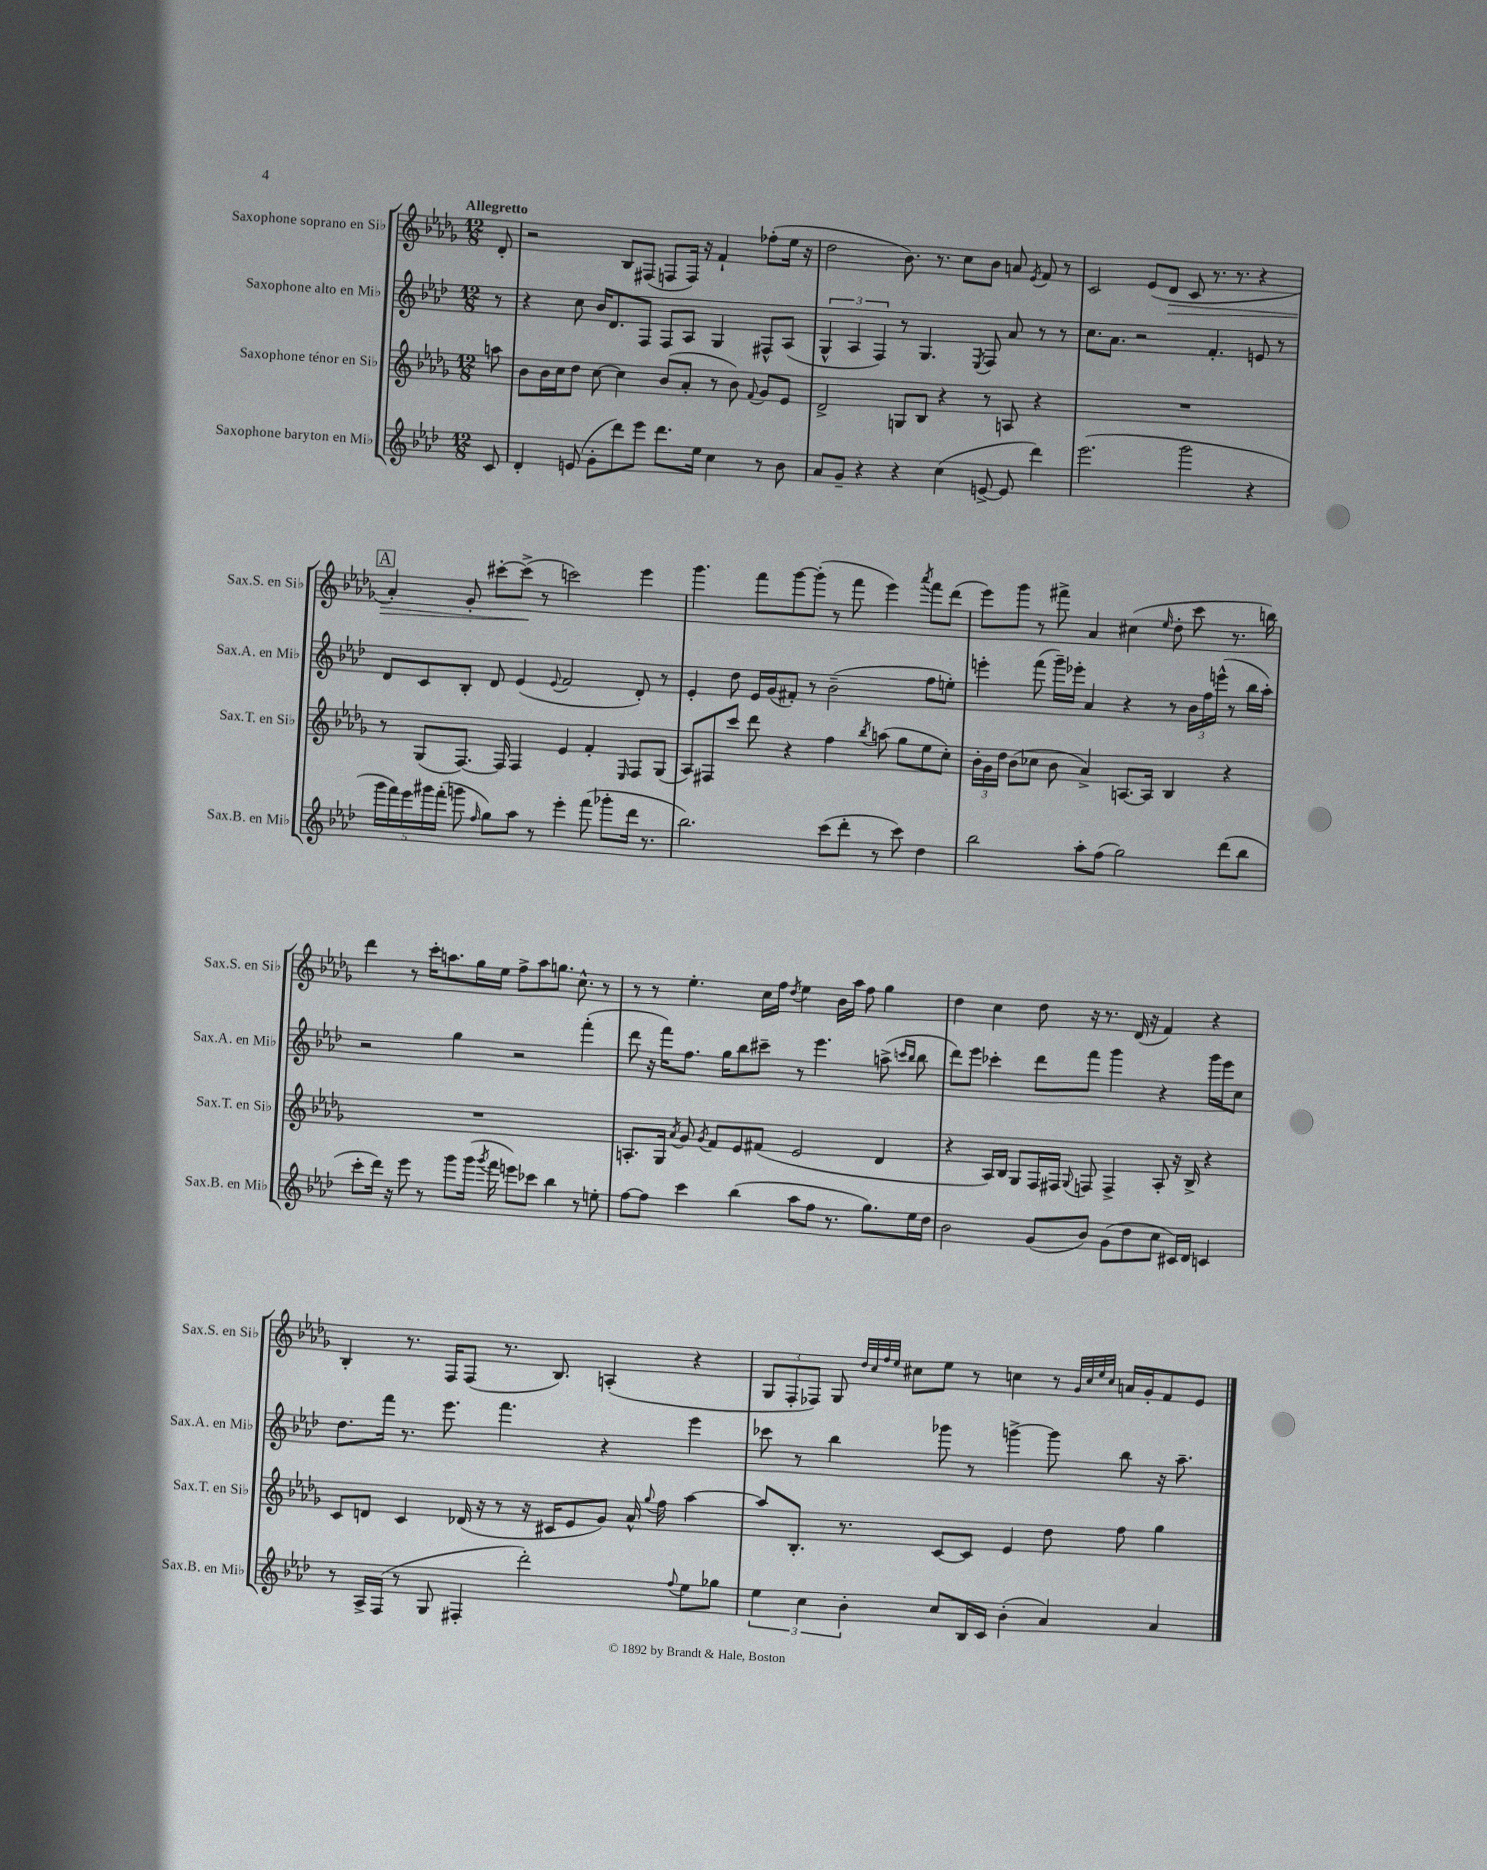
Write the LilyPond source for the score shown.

<<
\new StaffGroup <<
\new Staff = "s0" \with { instrumentName = "Saxophone soprano en Sib" shortInstrumentName = "Sax.S. en Sib" } {
    \clef treble \key des \major \numericTimeSignature \time 12/8 \partial 8 \tempo "Allegretto"
    \autoBeamOff des'8-. |
    r2 bes8[ fis8]( f8[ f16]) r16 f'4-! fes''8[-.( ees''16] r16 |
    des''2 bes'8.) r8. c''8[ bes'8] a'8 \acciaccatura { ees'8 } f'8 r8 |
    c'2 ees'8[( des'8]\> c'8 r8. r8. r4 |
    \mark \markup { \box "A" } aes'4-.) ges'8-. cis'''8[~-. cis'''8]->\!( r8 c'''2) ees'''4 |
    ges'''4. f'''8[ ges'''8~ ges'''8]-.( r8 f'''8 ees'''4) \acciaccatura { aes'''8 } f'''8[ des'''8]( |
    ees'''8[) ges'''8] r8 fis'''8-> aes'4 cis''4( \grace { ees''16 } des''8-. c'''8 r8. b''16) |
    des'''4 r8 c'''16[-. a''8. ges''16 ees''16] f''8[-> a''8 g''8.] c''8.-^ r8 |
    r8 r8 ees''4.-. c''16[ f''16] \acciaccatura { des''8 } ees''4 bes'16[ aes''16] f''8 ges''4 |
    des''4 c''4 des''8 r16 r8. des'16( r16 f'4) r4 |
    bes4-. r8. f16[ f8]( r8. bes8.) a4-.( r4 |
    \tuplet 3/2 { ges8[ f8-. fes8]) } ges8 \grace { des''32[ c''32 f''32 ees''32] } cis''8[ ees''8] r8 c''4 r8 \grace { ges'32[ c''32 ees''32 c''32] } a'16[ ges'16-. f'8 ees'8] \bar "|." |
}
\new Staff = "s1" \with { instrumentName = "Saxophone alto en Mib" shortInstrumentName = "Sax.A. en Mib" } {
    \clef treble \key aes \major \numericTimeSignature \time 12/8 \partial 8
    \autoBeamOff r8 |
    r4 c''8 bes'16[ des'8. f8] f8[ aes8] g4 fis8[-^ aes8]( |
    \tuplet 3/2 { g4-^ aes4 f4) } r8 g4. \acciaccatura { ees8 } f8 aes'8 r8 r8 |
    c''8.[ aes'8.] r2 f'4.-. e'8 r8 |
    \mark \markup { \box "A" } des'8[ c'8 bes8]-. des'8 ees'4( \appoggiatura { ees'8 } f'2 des'8-.) r8 |
    ees'4-. des''8 ees'16[ g'16( fis'8]-.) r8 bes'2--( f''8[ e''8]-.) |
    e'''4-. f'''8( g'''16[--) ees'''16]-. aes'4 r4 r8 \tuplet 3/2 { bes'16[ f''16 e'''16]-^( } r8 bes''16[ aes''16]-.) |
    r2 g''4 r2 f'''4-.( |
    des'''8 r16 f'''16[) f''8.] g''16[ bes''8 cis'''8]-- r8 ees'''4. a''8->( \grace { c'''16[ bes''16] } bes''8 |
    des'''8[) ees'''8] ces'''4-. des'''8[ f'''8] g'''4 r4 g'''16[ ees'''16 c''8] |
    des''8.[ f'''16] r8. ees'''8. f'''4. r4 ees'''4 |
    ces'''8 r8 bes''4 ges'''8 r8 g'''4~-> g'''8 bes''8 r16 aes''8.-- \bar "|." |
}
\new Staff = "s2" \with { instrumentName = "Saxophone ténor en Sib" shortInstrumentName = "Sax.T. en Sib" } {
    \clef treble \key des \major \numericTimeSignature \time 12/8 \partial 8
    \autoBeamOff a''8 |
    bes'8[ bes'16 c''16 des''8] c''8~ c''4 bes'8[( aes'8]-. r8 bes'8) \appoggiatura { f'8 } ges'8[ ees'8] |
    des'2-> g8[ bes8] r4 r8 a8 r4 |
    R1. |
    \mark \markup { \box "A" } r8 ges8[( f8.]~) f16 f4 ees'4 f'4-. \grace { ees16 } f8[ ges8]( |
    aes8[) fis8 c'''8] des'''8 r4 f''4 \acciaccatura { bes''8 } a''8( ges''8[ ees''8 c''8]-.) |
    \tuplet 3/2 { bes'16[-. ges'16 des''16] } bes'8[( ces''8] bes'8 aes'4->) a8.[~ a16] bes4 r4 |
    R1. |
    a8.[-. ges16] \acciaccatura { aes'8 } ges'8 \acciaccatura { ges'8 } f'8[ ees'8 fis'8]( ees'2 des'4 |
    r4 aes16[) bes16] ges8[ f16 fis16] \appoggiatura { ges8 } f8 f4-> aes8-. r16 bes16-> r4 |
    c'8[ d'8] c'4 des'16( r16 r8 r16 cis'16[ ees'8 ges'8]) aes'16-^ \appoggiatura { ges''8 } f''16 aes''4~ |
    aes''8[ bes8.]-. r8. c'8[~ c'8] ees'4 des''8 f''8 ges''4 \bar "|." |
}
\new Staff = "s3" \with { instrumentName = "Saxophone baryton en Mib" shortInstrumentName = "Sax.B. en Mib" } {
    \clef treble \key aes \major \numericTimeSignature \time 12/8 \partial 8
    \autoBeamOff c'8 |
    des'4-. e'8( g'8[-. des'''8) ees'''8] des'''8.[ ees''16] c''4 r8 bes'8 |
    aes'8[ g'8]-- r4 r4 c''4( e'8~-> e'8 des'''4) |
    ees'''2.( g'''2 r4 |
    \mark \markup { \box "A" } \tuplet 5/4 { g'''16[ f'''16) ees'''16 gis'''16 f'''16]-.( } g'''8 \grace { f''16 } g''8[) aes''8] r8 ees'''4-. f'''8( ges'''8[-. des'''16] r8. |
    bes''2.) c'''8[( des'''8]-. r8 c'''8) des''4 |
    bes''2 aes''8[-. f''8]( g''2) des'''8[( bes''8] |
    c'''8[-. des'''16]) r16 ees'''8 r8 g'''8[ g'''16]( \acciaccatura { g'''8 } f'''16 e'''8[) ces'''8] bes''4 r8 e''8-. |
    f''8[~ f''8] c'''4 bes''4( aes''8[ f''8] r8. g''8.[) ees''16 des''16] |
    bes'2 g'8[( bes'8]) g'8[( des''8 c''8] cis'16[) des'16] c'4 |
    r8 aes16[-> f16]( r8 g8 fis4-. des'''2-.) \appoggiatura { f''8 } ees''8[ ges''8] |
    \tuplet 3/2 { ees''4 c''4 bes'4-. } c''8[ bes16 c'16] bes'4-.( aes'4) aes'4 \bar "|." |
}
>>
>>
\layout { \context { \Score \remove "Bar_number_engraver" } }
